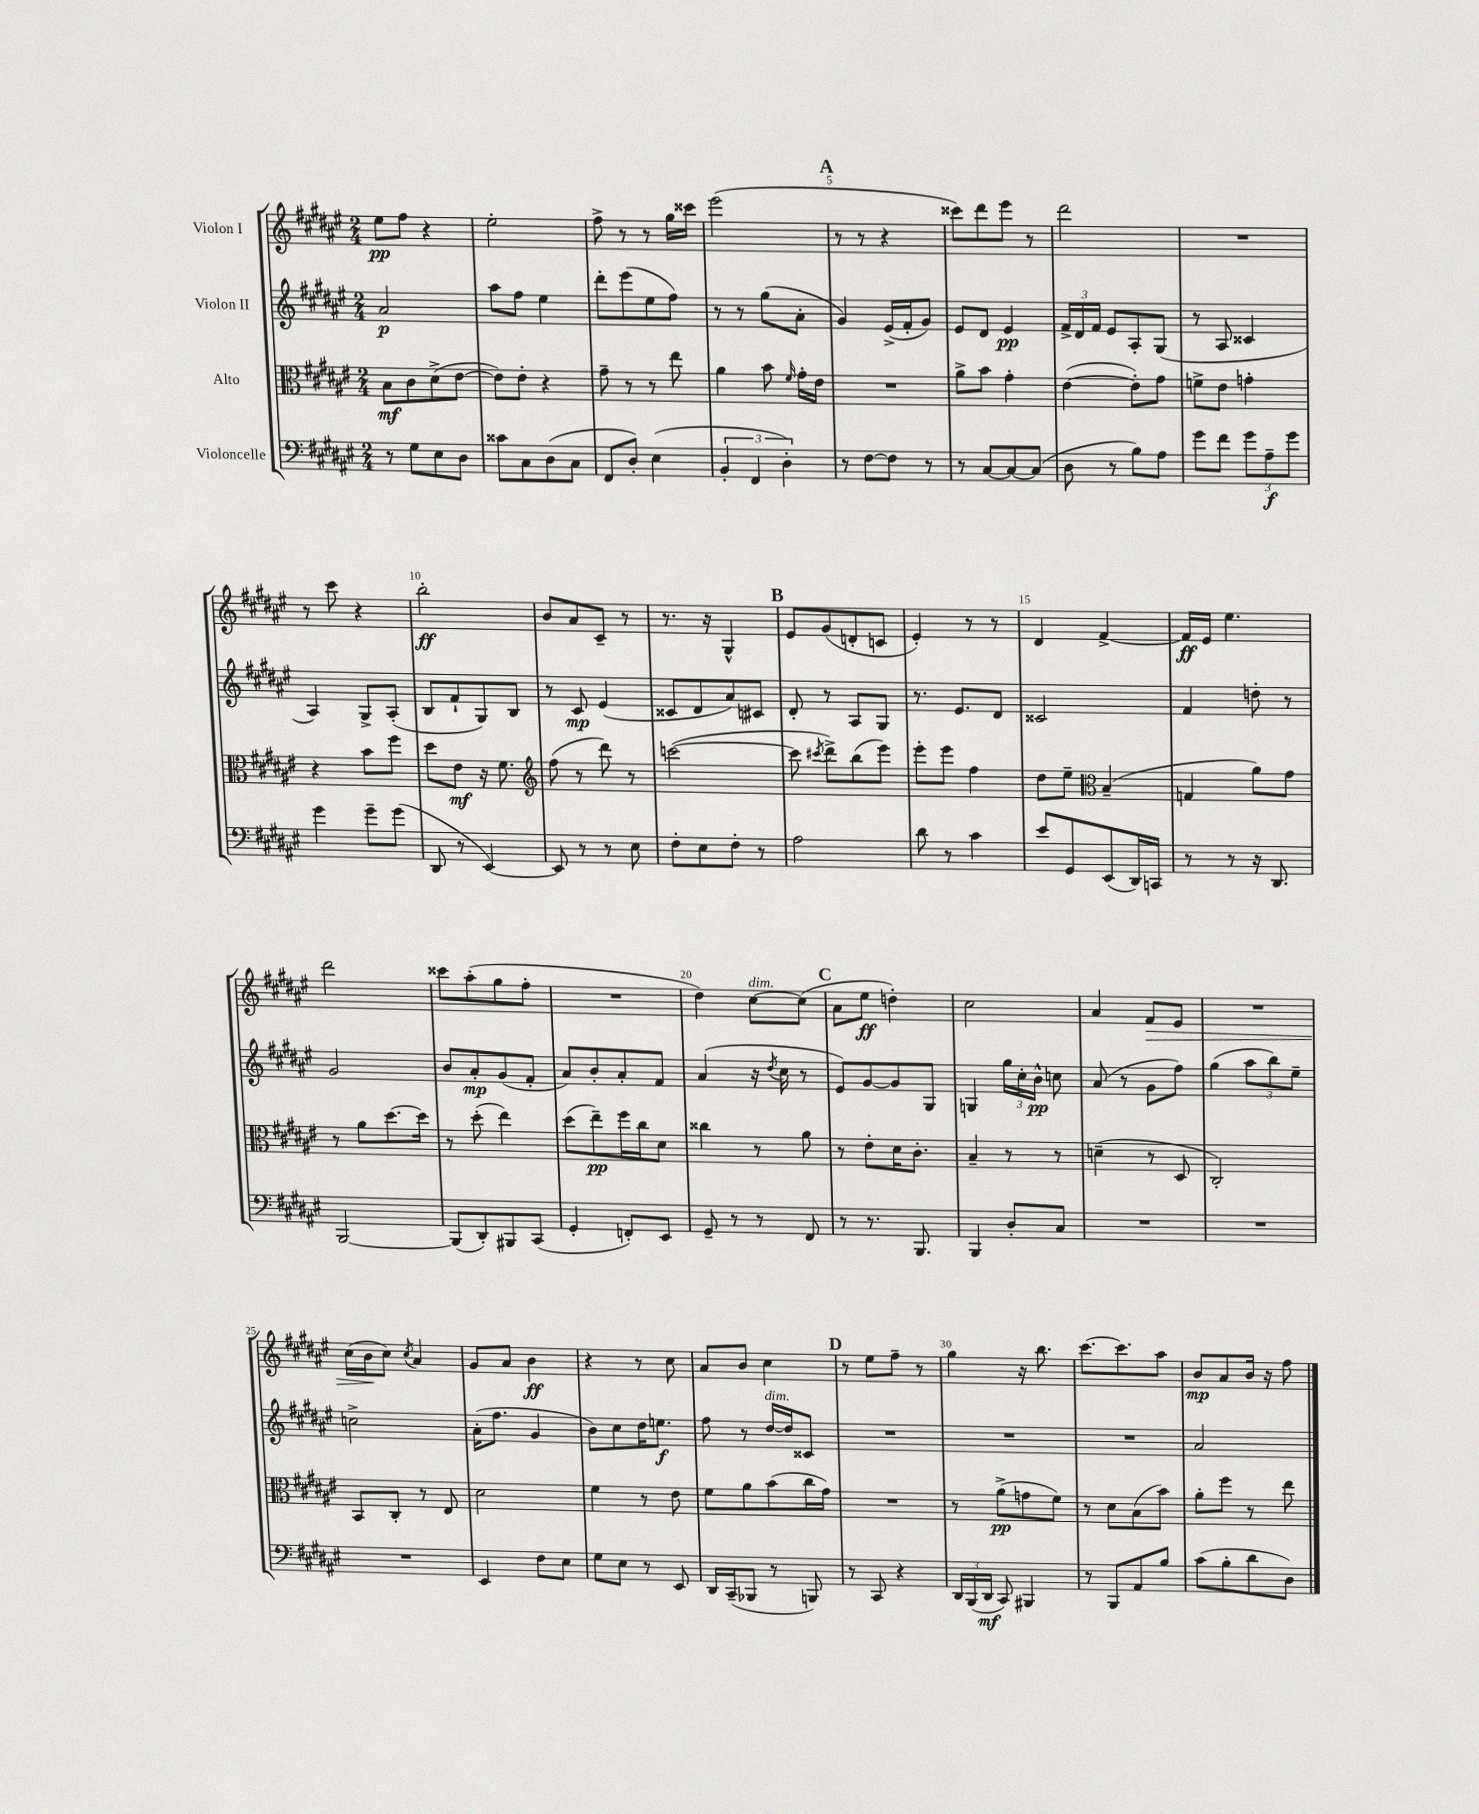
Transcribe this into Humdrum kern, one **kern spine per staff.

**kern	**kern	**kern	**kern
*staff4	*staff3	*staff2	*staff1
*clefF4	*clefC3	*clefG2	*clefG2
*k[f#c#g#d#a#e#]	*k[f#c#g#d#a#e#]	*k[f#c#g#d#a#e#]	*k[f#c#g#d#a#e#]
*M2/4	*M2/4	*M2/4	*M2/4
8r	8B	2a#	8ee#
8G#	8c#	.	8ff#
8E#	(8d#^	.	4r
8D#	[8e#	.	.
=	=	=	=
8c##	8e#])	8aa#	2ee#'
8C#	8e#'	8ff#	.
(8D#	4r	4ee#	.
8C#	.	.	.
=	=	=	=
8FF#	8g#~	8ddd#'	8ff#^
8D#')	8r	(8eee#	8r
(4E#	8r	8ee#	8r
.	8ee#	8ff#)	16gg#
.	.	.	16ccc##
=	=	=	=
6BB'	4a#	8r	(2eee#
.	.	8r	.
6FF#	.	.	.
.	8b	(8gg#	.
6D#')	.	.	.
.	16qqf#	.	.
.	16g#'	8a#'	.
.	16e#	.	.
=	=	=	=
8r	2r	4g#)	8r
[8F#	.	.	8r
8F#]	.	(16e#^	4r
.	.	16f#'	.
8r	.	8g#)	.
=	=	=	=
8r	8a#^	8e#	8ccc##)
[8C#	8b	8d#	8ddd#
8C#_	4g#'	4e#	8eee#
(8C#]	.	.	8r
=	=	=	=
8D#	([4e#	24f#^	2ddd#
.	.	24d#	.
.	.	24f#	.
8r	.	8e#	.
8B)	8e#'])	8A#'	.
8A#	8g#	(8G#	.
=	=	=	=
8g#	8f^	8r	2r
8f#	8e#	8A#	.
12g#	4g'	4c##	.
12A#~	.	.	.
12g#	.	.	.
=	=	=	=
4g#	4r	4A#)	8r
.	.	.	8ccc#
8g#~	8b	8G#^	4r
(8g#	8ff#	(8A#'	.
=	=	=	=
8DD#	8dd#	8B	2bb'
8r	8e#	8f#`	.
[4EE#)	16r	8G#)	.
.	8.f#	.	.
.	.	8B	.
=	=	=	=
*	*clefG2	*	*
8EE#]	(8ff#	8r	8b
8r	8r	8c#	8a#
8r	8ddd#)	(4e#	8c#~
8E#	8r	.	8r
=	=	=	=
8F#'	([2ccc	8c##	8.r
8E#	.	8d#	.
.	.	.	16r
8F#'	.	8a#)	4G#^^
8r	.	8c#	.
=	=	=	=
2A#	8ccc]	8d#'	8e#
.	8qccc#	.	.
.	8ddd#^)	8r	(8g#
.	(8bb	8A#	8d'
.	8eee#)	8G#	8c
=	=	=	=
8d#	8eee#'	8.r	4e#')
8r	8eee#	.	.
.	.	8.e#	.
4c#	4ff#	.	8r
.	.	8d#	8r
=	=	=	=
8e#	8dd#	2c##	4d#
8GG#	8ee#~	.	.
*	*clefC3	*	*
(8EE#	(4B~	.	[4f#^
16DD#)	.	.	.
16CC	.	.	.
=	=	=	=
8r	4G	4f#	16f#]
.	.	.	16e#
8r	.	.	4.ee#
16r	8a#)	8dd'	.
8.DD#	.	.	.
.	8g#	8r	.
=	=	=	=
[2BBB	8r	2g#	2ddd#
.	8a#	.	.
.	[8.dd#	.	.
.	16dd#]	.	.
=	=	=	=
(8BBB]	8r	8b	8ccc##
8DD#')	(8dd#'	8a#'	(8aa#'
8BBB#	4ee#)	(8g#	8gg#
(8CC#	.	8f#'	8ff#'
=	=	=	=
4GG#'	(8dd#	8a#)	2r
.	8ee#~)	8b'	.
8FF')	16ff#	8a#'	.
.	16cc#	.	.
8EE#	8d#	8f#	.
=	=	=	=
8GG#~	4cc##	(4a#	4dd#)
8r	.	.	.
8r	8r	16r	[8cc#
.	.	8qdd#	.
.	.	16cc#	.
8FF#	8a#	8r	(8cc#]
=	=	=	=
8r	8r	8e#)	8a#
8.r	8e#'	[8g#	8ee#
.	16d#	8g#]	4dd')
8.BBB	8.c#'	.	.
.	.	8G#	.
=	=	=	=
4BBB	4B~	4G	2cc#
8D#'	8r	24gg#	.
.	.	24cc#'	.
.	.	24b^^	.
8C#	8r	8cc	.
=	=	=	=
2r	(4d~	(8a#	4a#
.	.	8r	.
.	8r	8g#	8f#
.	8D#	8ff#)	8e#
=	=	=	=
2r	2C#')	(4gg#	2r
.	.	12aa#	.
.	.	12bb)	.
.	.	12ee#~	.
=	=	=	=
2r	8BB	2cc^	(16cc#
.	.	.	16b
.	8C#'	.	8cc#)
.	.	.	8qcc#
.	8r	.	4a#
.	8E#	.	.
=	=	=	=
4EE#	2d#	(16a#'	8g#
.	.	8.ff#	.
.	.	.	8a#
8F#	.	4g#	4b
8E#	.	.	.
=	=	=	=
8G#	4f#	8b)	4r
8E#	.	8cc#	.
8r	8r	16dd#	8r
.	.	8.ee	.
8EE#	8e#	.	8cc#
=	=	=	=
16DD#	8f#	8ff#	8a#
(16CC#~	.	.	.
8BBB-	8a#	8r	8b
8r	(8b	[16dd#	4cc#
.	.	16dd#]	.
8BBB)	16cc#	8c##	.
.	16g#)	.	.
=	=	=	=
8r	2r	2r	8r
8CC#	.	.	8ee#
4r	.	.	8ff#~
.	.	.	8r
=	=	=	=
24DD#	8r	2r	4gg#
(24BBB	.	.	.
24DD#	.	.	.
8CC#)	(8a#^	.	.
4BBB#	8g	.	16r
.	.	.	8.bb
.	8f#)	.	.
=	=	=	=
8r	8r	2r	[8.ccc#
8BBB	8d#	.	.
.	.	.	8.ccc#]
8AA#	(8B	.	.
8B	8b)	.	8aa#
=	=	=	=
(8c#	8a#'	2a#	8b
8B'	8ff#	.	8a#
8d#	8r	.	16b
.	.	.	16r
8D#)	8ee#	.	8ff#
==	==	==	==
*-	*-	*-	*-
